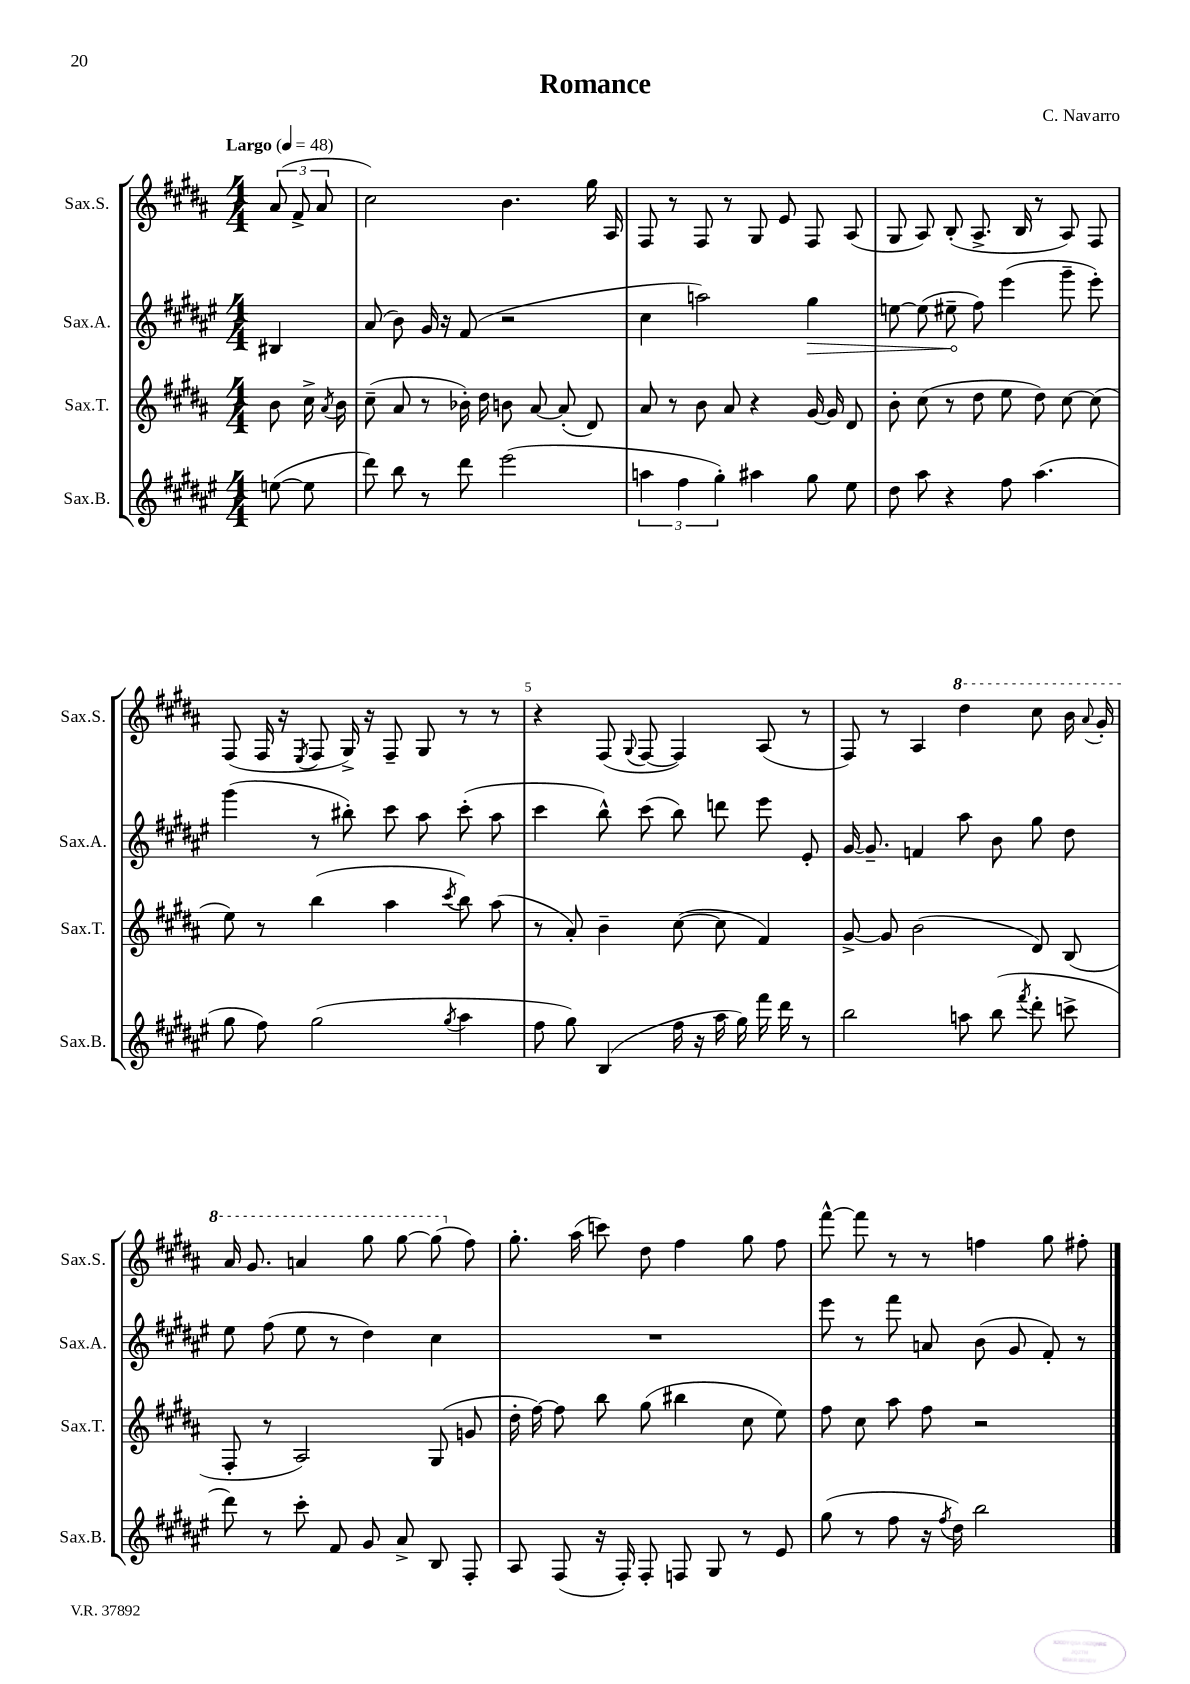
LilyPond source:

\header { title = "Romance" composer = "C. Navarro" }
<<
\new StaffGroup <<
\new Staff = "s0" \with { instrumentName = "Sax.S." shortInstrumentName = "Sax.S." } {
    \clef treble \key b \major \numericTimeSignature \time 4/4 \partial 4 \tempo "Largo" 4 = 48
    \autoBeamOff \tuplet 3/2 { ais'8( fis'8-> ais'8 } |
    cis''2) b'4. gis''16 ais16 |
    fis8 r8 fis8 r8 gis8 e'8 fis8 ais8( |
    gis8 ais8) b8-.( ais8.-> b16 r8 ais8) fis8 |
    fis8( fis16 r16 \acciaccatura { e8 } fis8 gis16->) r16 fis8-- gis8 r8 r8 |
    r4 fis8( \appoggiatura { gis8 } fis8~ fis4) ais8( r8 |
    fis8) r8 ais4 \ottava #1 dis'''4 cis'''8 b''16 \appoggiatura { ais''8 } gis''16-. |
    ais''16 gis''8. a''4 gis'''8 gis'''8~ gis'''8( \ottava #0 fis''8) |
    gis''8.-. ais''16( c'''8) dis''8 fis''4 gis''8 fis''8 |
    fis'''8~-^ fis'''8 r8 r8 f''4 gis''8 fis''8-. \bar "|." |
}
\new Staff = "s1" \with { instrumentName = "Sax.A." shortInstrumentName = "Sax.A." } {
    \clef treble \key fis \major \numericTimeSignature \time 4/4 \partial 4
    \autoBeamOff bis4 |
    ais'8( b'8) gis'16 r16 fis'8( r2 |
    cis''4 a''2) \once \override Hairpin.circled-tip = ##t gis''4\> |
    e''8~ e''8( eis''8--\! fis''8) eis'''4( gis'''8-- eis'''8-.) |
    gis'''4( r8 bis''8-.) cis'''8 ais''8 cis'''8-.( ais''8 |
    cis'''4 b''8-^) cis'''8( b''8) d'''8 eis'''8 eis'8-. |
    gis'16~ gis'8.-- f'4 ais''8 b'8 gis''8 dis''8 |
    eis''8 fis''8( eis''8 r8 dis''4) cis''4 |
    R1 |
    eis'''8 r8 fis'''8 a'8 b'8( gis'8 fis'8-.) r8 \bar "|." |
}
\new Staff = "s2" \with { instrumentName = "Sax.T." shortInstrumentName = "Sax.T." } {
    \clef treble \key b \major \numericTimeSignature \time 4/4 \partial 4
    \autoBeamOff b'8 cis''16-> \acciaccatura { ais'8 } b'16 |
    cis''8--( ais'8 r8 bes'16-.) dis''16 b'8 ais'8~ ais'8-.( dis'8) |
    ais'8 r8 b'8 ais'8 r4 gis'16~ gis'16 dis'8 |
    b'8-. cis''8( r8 dis''8 e''8 dis''8) cis''8~ cis''8( |
    e''8) r8 b''4( ais''4 \acciaccatura { cis'''8 } b''8) ais''8( |
    r8 ais'8-.) b'4-- cis''8~( cis''8 fis'4) |
    gis'8~-> gis'8 b'2( dis'8) b8( |
    fis8-. r8 ais2) gis8( g'8 |
    dis''16-. fis''16~) fis''8 b''8 gis''8( bis''4 cis''8 e''8) |
    fis''8 cis''8 ais''8 fis''8 r2 \bar "|." |
}
\new Staff = "s3" \with { instrumentName = "Sax.B." shortInstrumentName = "Sax.B." } {
    \clef treble \key fis \major \numericTimeSignature \time 4/4 \partial 4
    \autoBeamOff e''8~( e''8 |
    dis'''8) b''8 r8 dis'''8 eis'''2( |
    \tuplet 3/2 { a''4 fis''4 gis''4-.) } ais''4 gis''8 eis''8 |
    dis''8 ais''8 r4 fis''8 ais''4.( |
    gis''8 fis''8) gis''2( \acciaccatura { gis''8 } ais''4 |
    fis''8 gis''8) b4( fis''16 r16 ais''16 gis''16) fis'''16 dis'''16 r8 |
    b''2 a''8 b''8( \acciaccatura { fis'''8 } dis'''8-. c'''8-> |
    dis'''8) r8 cis'''8-. fis'8 gis'8 ais'8-> b8 fis8-. |
    ais8 fis8( r16 fis16-.) fis8-. f8 gis8 r8 eis'8 |
    gis''8( r8 fis''8 r16 \acciaccatura { fis''8 } dis''16) b''2 \bar "|." |
}
>>
>>
\layout { \context { \Score \override BarNumber.break-visibility = ##(#f #t #t) barNumberVisibility = #(every-nth-bar-number-visible 5) } }
